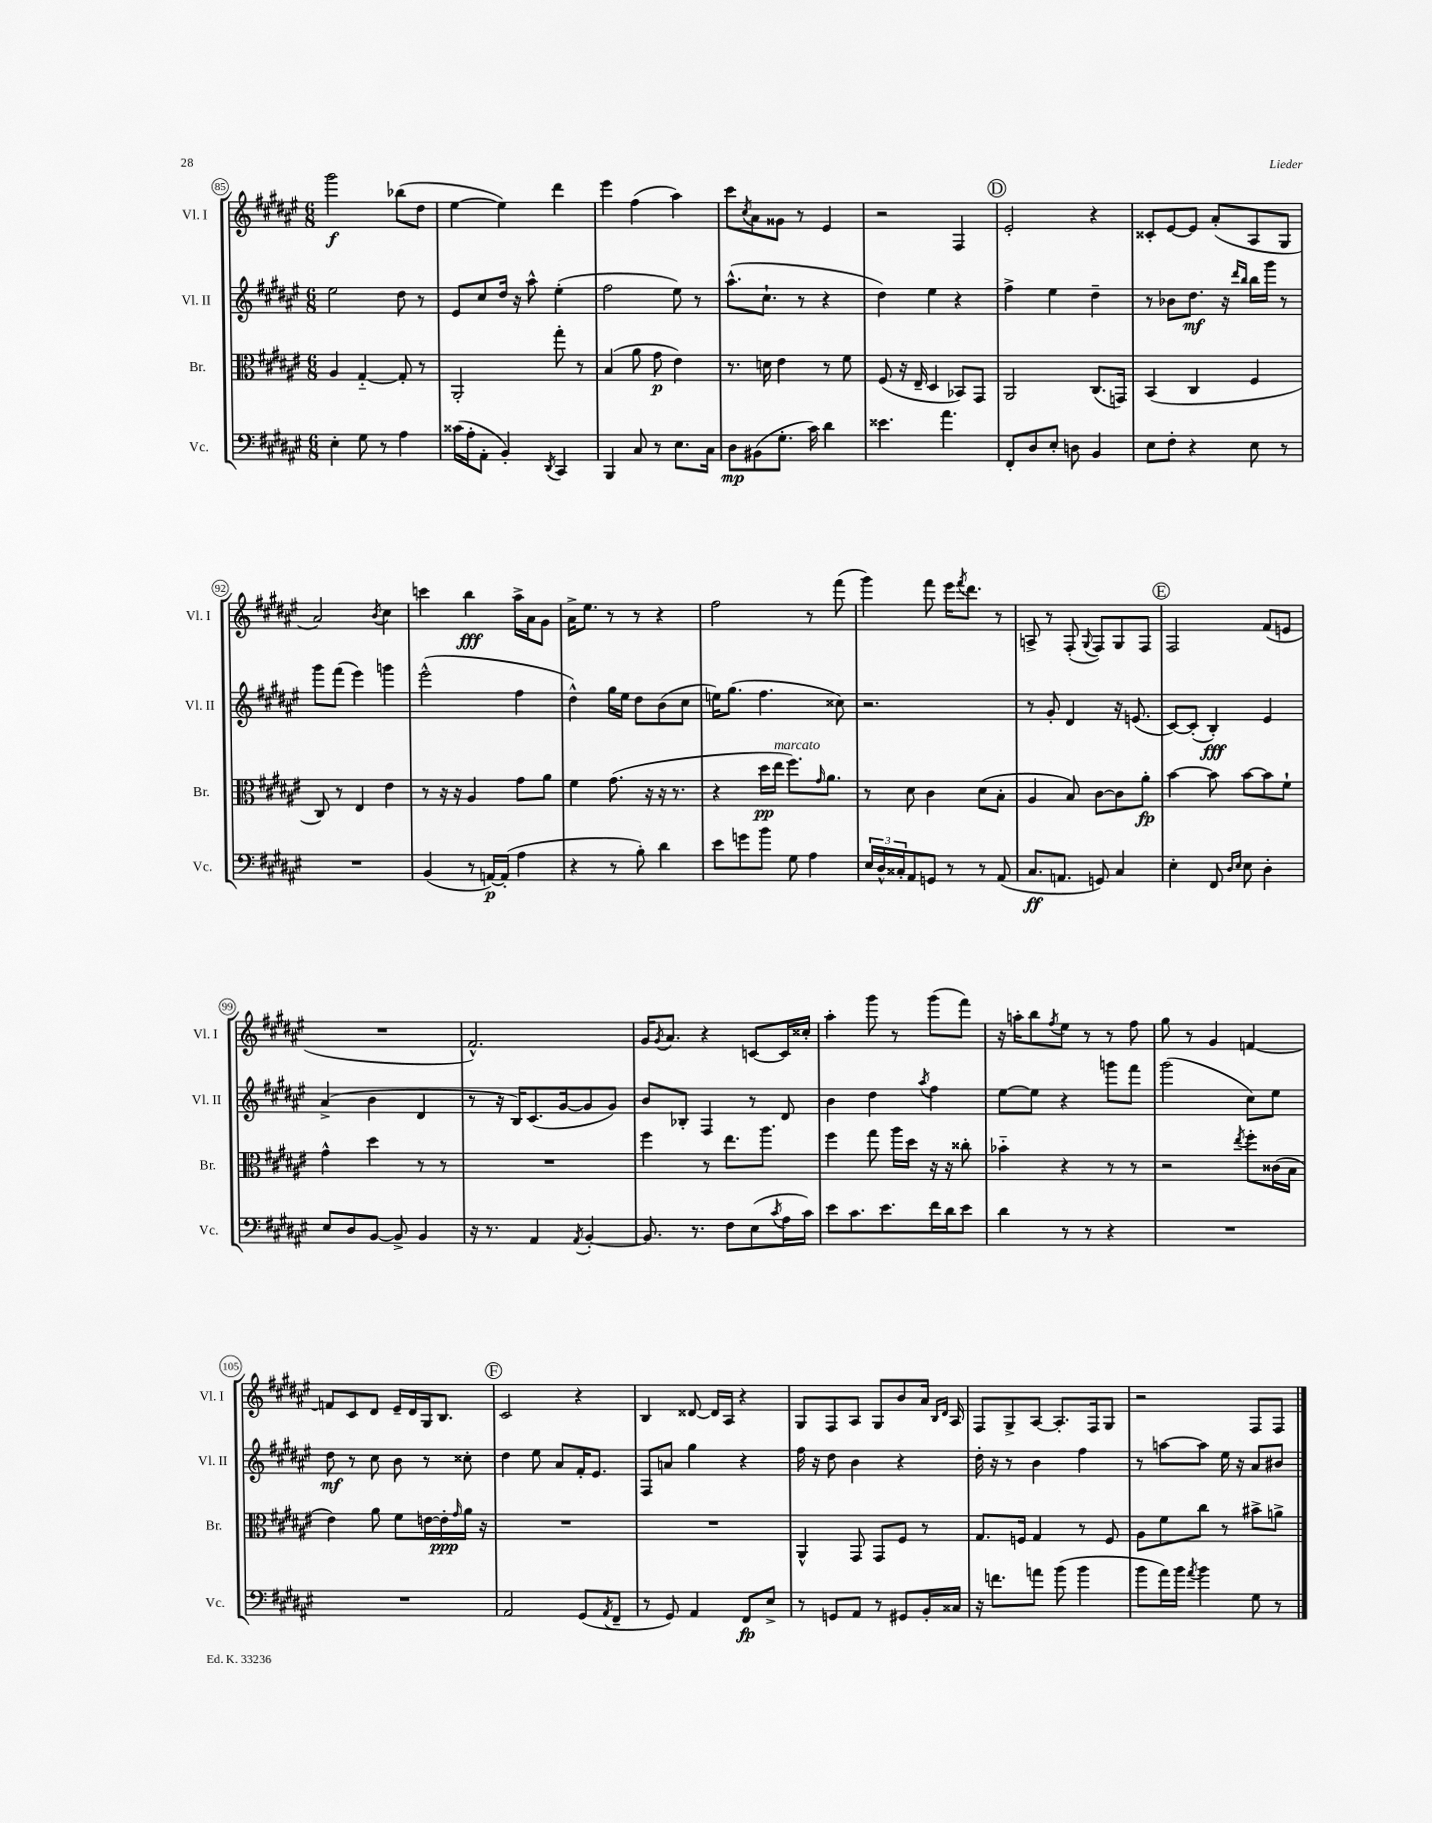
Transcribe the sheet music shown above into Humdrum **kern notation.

**kern	**dynam	**kern	**dynam	**kern	**dynam	**kern	**dynam
*part4	*part4	*part3	*part3	*part2	*part2	*part1	*part1
*staff4	*staff4	*staff3	*staff3	*staff2	*staff2	*staff1	*staff1
*I"Vc.	*	*I"Br.	*	*I"Vl. II	*	*I"Vl. I	*
*I'Vc.	*	*I'Br.	*	*I'Vl. II	*	*I'Vl. I	*
*clefF4	*	*clefC3	*	*clefG2	*	*clefG2	*
*k[f#c#g#d#a#e#]	*	*k[f#c#g#d#a#e#]	*	*k[f#c#g#d#a#e#]	*	*k[f#c#g#d#a#e#]	*
*M6/8	*	*M6/8	*	*M6/8	*	*M6/8	*
=85	=85	=85	=85	=85	=85	=85	=85
4E#'\	.	4A#/	.	2ee#\	.	2ggg#\	f
8G#\	.	[4G#/	.	.	.	.	.
8r	.	.	.	.	.	.	.
4A#\	.	8G#'/]	.	8dd#\	.	(8bb-X\L	.
.	.	8r	.	8r	.	8dd#\J	.
=86	=86	=86	=86	=86	=86	=86	=86
(16c##X\LL	.	2AA#'/	.	8e#/L	.	[4ee#\	.
16A#'\J	.	.	.	.	.	.	.
8AA#'\J	.	.	.	8cc#/	.	.	.
4BB'/)	.	.	.	16dd#/Jk	.	4ee#\])	.
.	.	.	.	16r	.	.	.
.	.	.	.	8aa#^^\	.	.	.
8qDD#/	.	.	.	.	.	.	.
4CC#/	.	8gg#'\	.	(4ee#'\	.	4ddd#\	.
.	.	8r	.	.	.	.	.
=87	=87	=87	=87	=87	=87	=87	=87
4BBB/	.	(4B/	.	2ff#\	.	4eee#\	.
8C#/	.	8a#\	.	.	.	(4ff#\	.
8r	.	8g#\	p	.	.	.	.
8.E#\L	.	4e#\)	.	8ee#\)	.	4aa#\)	.
.	.	.	.	8r	.	.	.
16C#\Jk	.	.	.	.	.	.	.
=88	=88	=88	=88	=88	=88	=88	=88
8D#\L	mp	8.r	.	(8.aa#^^\L	.	8ccc#\L	.
.	.	.	.	.	.	8qcc#/	.
(8BB#X\	.	.	.	.	.	8a#\	.
.	.	16dn\	.	8.cc#`\J	.	.	.
8.G#'\J	.	4e#\	.	.	.	8g##X\J	.
.	.	.	.	8r	.	8r	.
16c#\)	.	.	.	.	.	.	.
4d#\	.	8r	.	4r	.	4e#/	.
.	.	8f#\	.	.	.	.	.
=89	=89	=89	=89	=89	=89	=89	=89
4.e##X\	.	(8F#/	.	4dd#\)	.	2r	.
.	.	16r	.	.	.	.	.
.	.	16E#~/	.	.	.	.	.
.	.	4D#/	.	4ee#\	.	.	.
4.a#\	.	.	.	.	.	.	.
.	.	8BB-X/L)	.	4r	.	4F#/	.
.	.	8GG#/J	.	.	.	.	.
!!LO:REH:place=s1:t=D
=90	=90	=90	=90	=90	=90	=90	=90
8FF#'/L	.	2AA#/	.	4ff#^\	.	2e#'/	.
8D#/	.	.	.	.	.	.	.
8E#'/J	.	.	.	4ee#\	.	.	.
8Dn\	.	.	.	.	.	.	.
4BB/	.	(8.C#/L	.	4dd#~\	.	4r	.
.	.	16GGn/Jk)	.	.	.	.	.
=91	=91	=91	=91	=91	=91	=91	=91
8E#\L	.	(4BB/	.	8r	.	8c##X'/L	.
8F#'\J	.	.	.	8b-X\L	.	[8e#/	.
4r	.	4C#/	.	8.dd#\J	mf	8e#/J]	.
.	.	.	.	.	.	(8a#'/L	.
.	.	.	.	16r	.	.	.
.	.	.	.	16qqddd#/LL	.	.	.
.	.	.	.	16qqbb/JJ	.	.	.
8E#\	.	4F#/	.	16bb\LL	.	8A#/	.
.	.	.	.	16ggg#\JJ	.	.	.
8r	.	.	.	8r	.	8G#/J	.
!!LO:LB:g=z
=92	=92	=92	=92	=92	=92	=92	=92
2.r	.	8C#/)	.	8ggg#\L	.	2a#/)	.
.	.	8r	.	(8fff#\J	.	.	.
.	.	4E#/	.	4eee#\)	.	.	.
.	.	.	.	.	.	8qb/	.
.	.	4e#\	.	4gggn\	.	4cc#\	.
=93	=93	=93	=93	=93	=93	=93	=93
(4BB/	.	8r	.	(2eee#^^\	.	4cccn\	.
.	.	16r	.	.	.	.	.
.	.	16r	.	.	.	.	.
8r	.	4A#/	.	.	.	4bb\	fff
[16AAn/LL)	p	.	.	.	.	.	.
(16AA'/JJ]	.	.	.	.	.	.	.
4A#\	.	8g#\L	.	4ff#\	.	16aa#^\LL	.
.	.	.	.	.	.	16a#\J	.
.	.	8a#\J	.	.	.	8g#\J	.
=94	=94	=94	=94	=94	=94	=94	=94
4r	.	4f#\	.	4dd#^^\)	.	16a#^\KL	.
.	.	.	.	.	.	8.ee#\J	.
8r	.	(8.g#\	.	16gg#\LL	.	8r	.
.	.	.	.	16ee#\JJ	.	.	.
8B'\)	.	.	.	8dd#\L	.	8r	.
.	.	16r	.	.	.	.	.
4d#\	.	16r	.	(8b\	.	4r	.
.	.	8.r	.	.	.	.	.
.	.	.	.	8cc#\J	.	.	.
=95	=95	=95	=95	=95	=95	=95	=95
8e#\L	.	4r	.	16een\KL)	.	2ff#\	.
.	.	.	.	(8.gg#\J	.	.	.
8gn\	.	.	.	.	.	.	.
8b\J	.	16dd#\LL	pp	4.ff#\	.	.	.
!	!	!LO:TX:a:i:t=marcato	!	!	!	!	!
.	.	16ee#\JJ	.	.	.	.	.
8G#\	.	8.ff#\L)	.	.	.	.	.
4A#\	.	.	.	.	.	8r	.
.	.	16qqg#/	.	.	.	.	.
.	.	8.a#\J	.	.	.	.	.
.	.	.	.	8cc##X\)	.	(8fff#\	.
=96	=96	=96	=96	=96	=96	=96	=96
24E#/LL	.	8r	.	2.r	.	4ggg#\)	.
24D#^^/	.	.	.	.	.	.	.
24C##X'/J	.	.	.	.	.	.	.
8AA#/	.	8d#\	.	.	.	.	.
8GGn/J	.	4c#\	.	.	.	8fff#\	.
8r	.	.	.	.	.	16eee#\KL	.
.	.	.	.	.	.	8qfff#/	.
.	.	.	.	.	.	8.ddd#\J	.
8r	.	(8d#\L	.	.	.	.	.
(8AA#/	.	8B'\J	.	.	.	8r	.
=97	=97	=97	=97	=97	=97	=97	=97
8.C#/L	ff	4A#/	.	8r	.	8An^/	.
.	.	.	.	8g#'/	.	8r	.
8.AAn/J	.	.	.	.	.	.	.
.	.	8B/)	.	4d#/	.	(8F#'/	.
.	.	.	.	.	.	8qqG#/	.
8GGn/)	.	[8c#\L	.	.	.	8F#/L)	.
4C#/	.	8c#\]	.	16r	.	8G#/	.
.	.	.	.	(8.en/	.	.	.
.	.	8a#'\J	fp	.	.	8F#/J	.
!!LO:REH:place=s1:t=E
=98	=98	=98	=98	=98	=98	=98	=98
4E#'\	.	[4b\	.	[8c#/L)	.	2F#/	.
.	.	.	.	(8c#'/J]	.	.	.
8FF#/	.	8b\]	.	4B'/)	fff	.	.
16qqD#/LL	.	.	.	.	.	.	.
16qqE#/JJ	.	.	.	.	.	.	.
8E#\	.	[8b\L	.	.	.	.	.
4D#'\	.	8b\]	.	4e#/	.	(8f#/L	.
.	.	8f#`\J	.	.	.	8en/J	.
!!LO:LB:g=z
=99	=99	=99	=99	=99	=99	=99	=99
8E#/L	.	4g#^^\	.	(4a#^/	.	2.r	.
8D#/	.	.	.	.	.	.	.
[8BB/J	.	4dd#\	.	4b\	.	.	.
8BB^/]	.	.	.	.	.	.	.
4BB/	.	8r	.	4d#/	.	.	.
.	.	8r	.	.	.	.	.
=100	=100	=100	=100	=100	=100	=100	=100
16r	.	2.r	.	8r	.	2.f#^^/)	.
8.r	.	.	.	.	.	.	.
.	.	.	.	16r	.	.	.
.	.	.	.	16B/KL)	.	.	.
4AA#/	.	.	.	(8.c#/	.	.	.
.	.	.	.	[16g#/k	.	.	.
8qAA#/	.	.	.	.	.	.	.
[4BB'/	.	.	.	8g#/]	.	.	.
.	.	.	.	8g#/J)	.	.	.
=101	=101	=101	=101	=101	=101	=101	=101
8.BB/]	.	4ff#\	.	8b/L	.	16g#/KL	.
.	.	.	.	.	.	8qg#/	.
.	.	.	.	.	.	8.a#/J	.
.	.	.	.	8B-X'/J	.	.	.
8.r	.	.	.	.	.	.	.
.	.	8r	.	4F#/	.	4r	.
8F#\L	.	8.ee#\L	.	.	.	.	.
(8E#\	.	.	.	8r	.	[8cn/L	.
.	.	8.aa#\J	.	.	.	.	.
8qc#/	.	.	.	.	.	.	.
16A#\L	.	.	.	8d#/	.	16c/L]	.
16c#\JJ)	.	.	.	.	.	16cc##X'/JJ	.
=102	=102	=102	=102	=102	=102	=102	=102
8e#\L	.	4ff#\	.	4b\	.	4aa#'\	.
8.c#\	.	.	.	.	.	.	.
.	.	8gg#\	.	4dd#\	.	8ggg#\	.
8.e#\	.	.	.	.	.	.	.
.	.	16aa#\LL	.	.	.	8r	.
.	.	16dd#\JJ	.	.	.	.	.
.	.	.	.	8qaa#/	.	.	.
16f#\L	.	16r	.	4ff#\	.	(8ggg#\L	.
16d#\J	.	16r	.	.	.	.	.
8e#\J	.	8cc##X'\	.	.	.	8fff#\J)	.
=103	=103	=103	=103	=103	=103	=103	=103
4d#\	.	4b-X\	.	[8ee#\L	.	16r	.
.	.	.	.	.	.	16aan'\KL	.
.	.	.	.	8ee#\J]	.	8bb\	.
.	.	.	.	.	.	8qff#/	.
8r	.	4r	.	4r	.	8ee#\J	.
8r	.	.	.	.	.	8r	.
4r	.	8r	.	8gggn\L	.	8r	.
.	.	8r	.	8fff#\J	.	8ff#\	.
=104	=104	=104	=104	=104	=104	=104	=104
2.r	.	2r	.	(2ggg#\	.	8gg#\	.
.	.	.	.	.	.	8r	.
.	.	.	.	.	.	4g#/	.
.	.	8qee#/	.	.	.	.	.
.	.	8ff#'\L	.	8cc#\L)	.	[4fn/	.
.	.	(16c##X\L	.	8ee#\J	.	.	.
.	.	16B\JJ	.	.	.	.	.
!!LO:LB:g=z
=105	=105	=105	=105	=105	=105	=105	=105
2.r	.	4e#\)	.	8dd#\	mf	8fn/L]	.
.	.	.	.	8r	.	8c#/	.
.	.	8a#\	.	8cc#\	.	8d#/J	.
.	.	8f#\L	.	8b\	.	16e#~/LL	.
.	.	.	.	.	.	16d#/	.
.	.	[16en\L	.	8r	.	16G#/J	.
.	.	16e'\]	ppp	.	.	8.B/J	.
.	.	16qqg#/	.	.	.	.	.
.	.	16a#\JJ	.	8cc##X'\	.	.	.
.	.	16r	.	.	.	.	.
!!LO:REH:place=s1:t=F
=106	=106	=106	=106	=106	=106	=106	=106
2AA#/	.	2.r	.	4dd#\	.	2c#/	.
.	.	.	.	8ee#\	.	.	.
.	.	.	.	8a#/L	.	.	.
(8GG#/L	.	.	.	16f#'/K	.	4r	.
.	.	.	.	8.e#/J	.	.	.
8qAA#/	.	.	.	.	.	.	.
8FF#~/J	.	.	.	.	.	.	.
=107	=107	=107	=107	=107	=107	=107	=107
8r	.	2.r	.	8F#/L	.	4B/	.
8GG#/)	.	.	.	8an/J	.	.	.
4AA#/	.	.	.	4gg#\	.	[8d##X/	.
.	.	.	.	.	.	16d##/LL]	.
.	.	.	.	.	.	16A#/JJ	.
8FF#/L	fp	.	.	4r	.	4r	.
8E#^/J	.	.	.	.	.	.	.
=108	=108	=108	=108	=108	=108	=108	=108
8r	.	4AA#^^/	.	16ff#\	.	8G#/L	.
.	.	.	.	16r	.	.	.
8GGn/L	.	.	.	8dd#\	.	8F#/	.
8AA#/J	.	8GG#/	.	4b\	.	8A#/J	.
8r	.	8GG#/L	.	.	.	8G#/L	.
8GG#X/L	.	8F#/J	.	4r	.	8b/	.
16BB'/L	.	8r	.	.	.	16a#/Jk	.
.	.	.	.	.	.	16qqB/LL	.
.	.	.	.	.	.	16qqd#/JJ	.
16C##X/JJ	.	.	.	.	.	16A#/	.
=109	=109	=109	=109	=109	=109	=109	=109
16r	.	8.G#/L	.	16dd#'\	.	8F#/L	.
8.fn\L	.	.	.	16r	.	.	.
.	.	.	.	8r	.	8G#^/	.
.	.	16Fn/Jk	.	.	.	.	.
8an\J	.	4G#/	.	4b\	.	[8A#/J	.
(8b\	.	.	.	.	.	8.A#'/L]	.
4b\	.	8r	.	4ff#\	.	.	.
.	.	.	.	.	.	16F#/k	.
.	.	8F/	.	.	.	8G#/J	.
=110	=110	=110	=110	=110	=110	=110	=110
8b\L	.	8A#\L	.	8r	.	2r	.
16a#\L)	.	8f#\	.	[8aan\L	.	.	.
16b\JJ	.	.	.	.	.	.	.
8qa#/	.	.	.	.	.	.	.
4b\	.	8cc#\J	.	8aa\J]	.	.	.
.	.	8r	.	16ee#\	.	.	.
.	.	.	.	16r	.	.	.
8G#\	.	8b#X^\L	.	8a#/L	.	8F#/L	.
8r	.	8an^\J	.	8b#X/J	.	8F#/J	.
==	==	==	==	==	==	==	==
*-	*-	*-	*-	*-	*-	*-	*-
